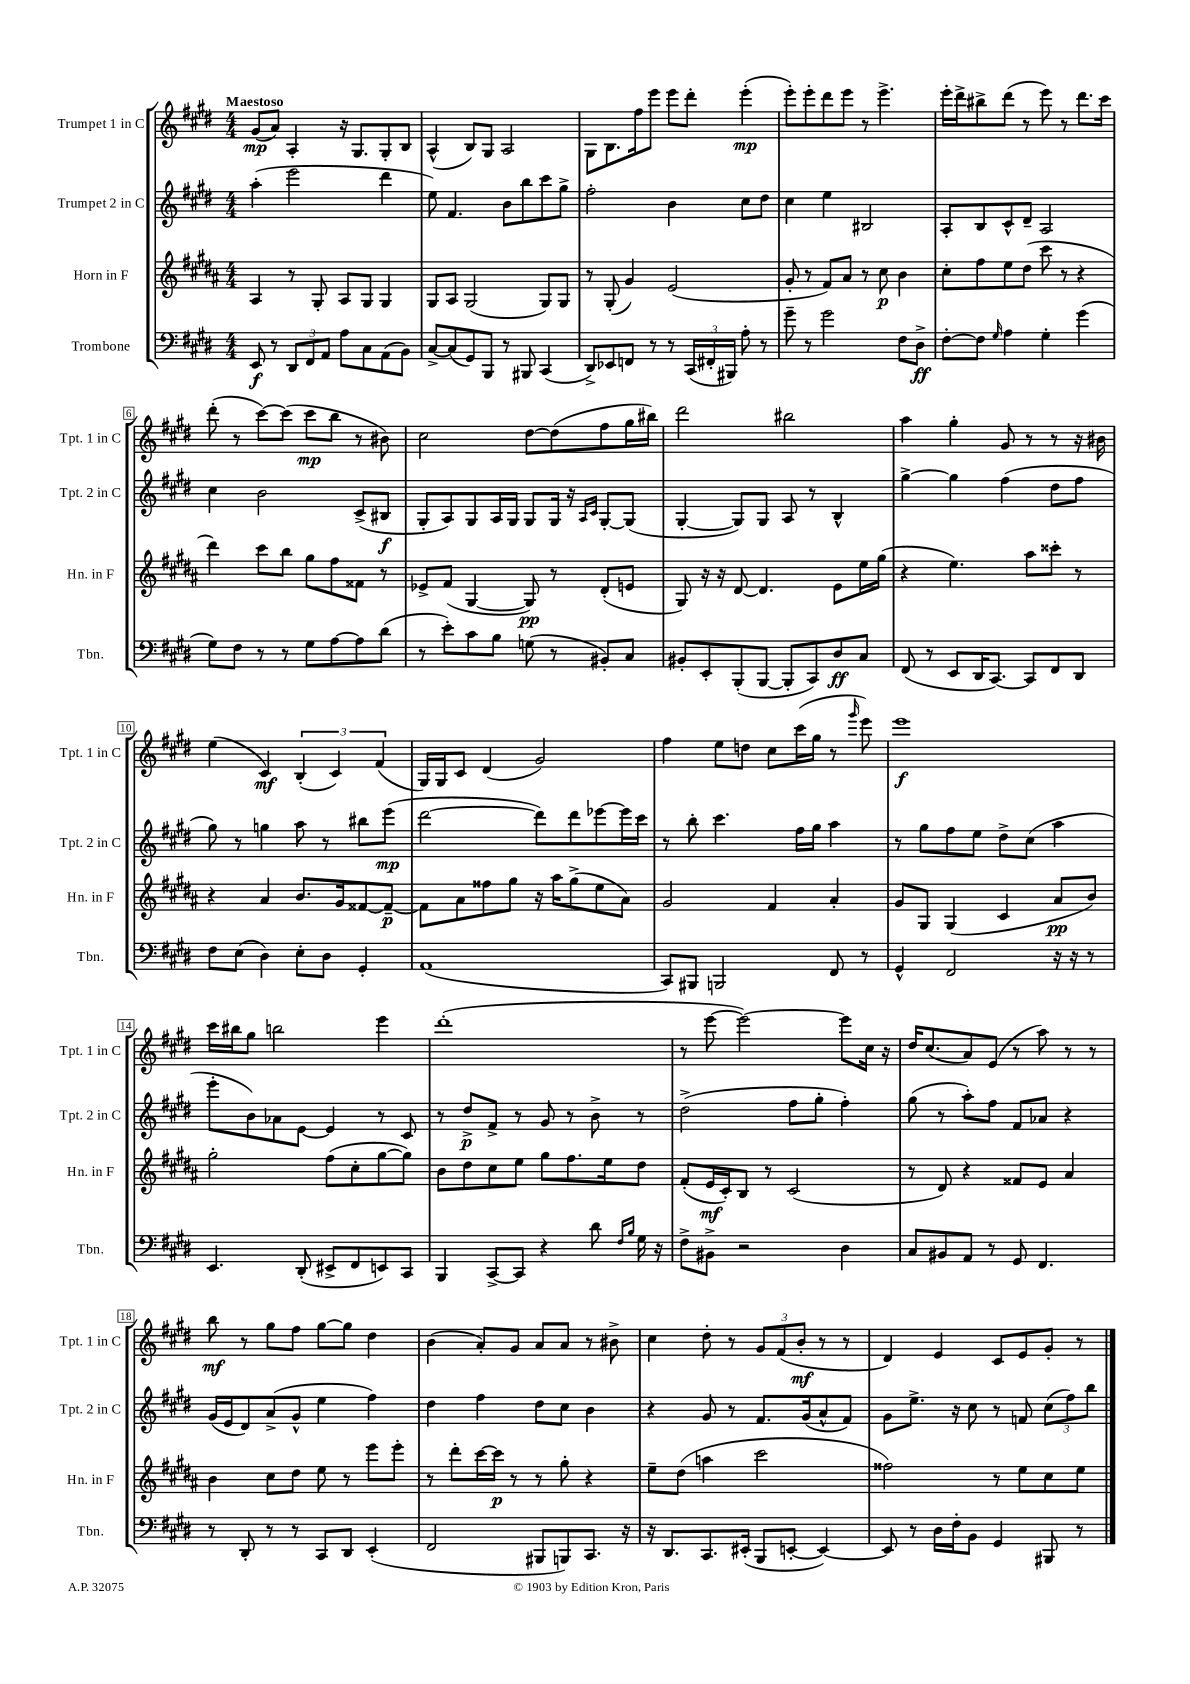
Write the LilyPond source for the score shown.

<<
\new StaffGroup <<
\new Staff = "s0" \with { instrumentName = "Trumpet 1 in C" shortInstrumentName = "Tpt. 1 in C" } {
    \clef treble \key e \major \numericTimeSignature \time 4/4 \tempo "Maestoso"
    \autoBeamOff gis'8[\mp( a'8]) a4-. r16 gis8.[ gis8-. b8] |
    a4-^( b8[) gis8] a2 |
    gis8[ b8. fis''16 e'''8] e'''8[ dis'''8]-. e'''4-.\mp( |
    e'''8[-.) e'''8-. dis'''8 e'''8] r8 e'''4.-> |
    e'''16[-. dis'''16-> bis''8-> dis'''8]( r8 e'''8) r8 dis'''8.[ cis'''16] |
    dis'''8-.( r8 cis'''8[~) cis'''8]( cis'''8[\mp b''8] r8 bis'8) |
    cis''2 dis''8[~ dis''8( fis''8 gis''16 bis''16]) |
    dis'''2 bis''2 |
    a''4 gis''4-. gis'8 r8 r8 r16 bis'16 |
    e''4( cis'4\mf) \tuplet 3/2 { b4-.( cis'4) fis'4( } |
    gis16[) gis16 cis'8] dis'4( gis'2) |
    fis''4 e''8[ d''8] cis''8[ cis'''16( gis''16] r8 \grace { gis'''16 } e'''8) |
    e'''1\f |
    cis'''16[ bis''16 gis''8] b''2 e'''4 |
    dis'''1-.( |
    r8 e'''8~ e'''2~) e'''8[ cis''16] r16 |
    dis''16[ cis''8.( a'8) e'8]( r8 a''8) r8 r8 |
    b''8\mf r8 gis''8[ fis''8] gis''8[~ gis''8] dis''4 |
    b'4( a'8[-.) gis'8] a'8[ a'8] r8 bis'8-> |
    cis''4 dis''8-. r8 \tuplet 3/2 { gis'8[ fis'8( b'8]-.\mf } r8 r8 |
    dis'4) e'4 cis'8[ e'8 gis'8]-. r8 \bar "|." |
}
\new Staff = "s1" \with { instrumentName = "Trumpet 2 in C" shortInstrumentName = "Tpt. 2 in C" } {
    \clef treble \key e \major \numericTimeSignature \time 4/4
    \autoBeamOff a''4-.( e'''2 dis'''4 |
    e''8) fis'4. b'8[ b''8 cis'''8 gis''8]-> |
    fis''2-. b'4 cis''8[ dis''8] |
    cis''4 e''4 bis2 |
    a8[-. b8 cis'8-^ dis'8]-- a2 |
    cis''4 b'2 cis'8[->( bis8]\f |
    gis8[-. a8) gis8 a16 gis16] gis8[ gis16] r16 \grace { a16[ cis'16] } gis8[~-. gis8]( |
    gis4~-. gis8[) gis8] a8 r8 b4-^ |
    gis''4~-> gis''4 fis''4( dis''8[ fis''8] |
    gis''8) r8 g''4 a''8 r8 bis''8[ e'''8]\mp( |
    dis'''2~ dis'''8[) dis'''8 ees'''8~ ees'''16 cis'''16] |
    r8 b''8-. cis'''4. fis''16[ gis''16] a''4 |
    r8 gis''8[ fis''8 e''8] dis''8[-> cis''8]( a''4 |
    e'''8[-. b'8) aes'8 e'8]~ e'4 r8 cis'8 |
    r8 dis''8[->\p fis'8]-> r8 gis'8 r8 b'8-> r8 |
    dis''2->( fis''8[ gis''8]-. fis''4-.) |
    gis''8( r8 a''8[-.) fis''8] fis'8[ aes'8] r4 |
    gis'16[( e'16 dis'8) a'8->( gis'8]-^ e''4 fis''4) |
    dis''4 fis''4 dis''8[ cis''8] b'4 |
    r4 gis'8 r8 fis'8.[ gis'16( a'8-^ fis'8]) |
    gis'8[ e''8.]-> r16 cis''8 r8 f'8 \tuplet 3/2 { cis''8[( fis''8) b''8] } \bar "|." |
}
\new Staff = "s2" \with { instrumentName = "Horn in F" shortInstrumentName = "Hn. in F" } {
    \clef treble \key b \major \numericTimeSignature \time 4/4
    \autoBeamOff ais4 r8 gis8-. ais8[ gis8] gis4 |
    gis8[ ais8] gis2( gis8[) gis8] |
    r8 gis8-.( gis'4) e'2( |
    gis'8-. r8 fis'8[) ais'8] r8 cis''8\p b'4 |
    cis''8[-. fis''8 e''8 dis''8]( cis'''8 r8 r4 |
    dis'''4) cis'''8[ b''8] gis''8[ fis''8 fisis'8] r8 |
    ees'8[-> fis'8]( gis4~ gis8\pp) r8 dis'8[-.( e'8] |
    gis8) r16 r16 dis'8~ dis'4. e'8[ e''16 gis''16]( |
    r4 e''4.) ais''8[ cisis'''8]-. r8 |
    r4 ais'4 b'8.[ gis'16 fisis'8~ fisis'8]~--\p |
    fisis'8[ ais'8 fisis''8 gis''8] r16 ais''16[ gis''8->( e''8 ais'8]) |
    gis'2 fis'4 ais'4-. |
    gis'8[ gis8] gis4( cis'4 ais'8[\pp b'8]) |
    gis''2-. fis''8[( cis''8-. gis''8~ gis''8]) |
    b'8[ dis''8 cis''8 e''8] gis''8[ fis''8. e''16 dis''8] |
    fis'8[-.( e'16\mf cis'16-.) b8] r8 cis'2( |
    r8 dis'8) r4 fisis'8[ e'8] ais'4 |
    b'4 cis''8[ dis''8] e''8 r8 e'''8[ e'''8]-. |
    r8 dis'''8[-. cis'''16~ cis'''16]\p r8 r8 gis''8-. r4 |
    e''8[-- dis''8]( a''4 cis'''2 |
    fisis''2) r8 e''8[ cis''8 e''8] \bar "|." |
}
\new Staff = "s3" \with { instrumentName = "Trombone" shortInstrumentName = "Tbn." } {
    \clef bass \key e \major \numericTimeSignature \time 4/4
    \autoBeamOff e,8\f r8 \tuplet 3/2 { dis,8[ fis,8 a,8] } a8[ cis8 a,8( b,8]) |
    cis8[~-> cis8( gis,8) b,,8] r8 bis,,8 cis,4( |
    dis,8[->) ees,8 f,8] r8 r8 \tuplet 3/2 { cis,16[( fis,16-. bis,,16]) } a8-. r8 |
    gis'8-- r8 gis'2 fis8[ dis8]->\ff |
    fis8[~-. fis8] \grace { gis16 } a4 gis4-. gis'4( |
    gis8[) fis8] r8 r8 gis8[ a8~ a8 dis'8]( |
    r8 e'8[-.) cis'8 b8] g8( r8 bis,8[-.) cis8] |
    bis,8[-. e,8-. b,,8-.( b,,8]~ b,,8[-. cis,8) dis8\ff cis8] |
    fis,8( r8 e,8[ dis,16 cis,8.]~) cis,8[ fis,8 dis,8] |
    fis8[ e8]( dis4) e8[-. dis8] gis,4-. |
    a,1( |
    cis,8[) bis,,8] b,,2 fis,8 r8 |
    gis,4-^ fis,2 r16 r16 r8 |
    e,4. dis,8-.( eis,8[-> fis,8 e,8) cis,8] |
    b,,4 cis,8[~-> cis,8] r4 dis'8 \grace { fis16[ b16] } gis16 r16 |
    fis8[-> bis,8]-> r2 dis4 |
    cis8[ bis,8 a,8] r8 gis,8 fis,4. |
    r8 dis,8-. r8 r8 cis,8[ dis,8] e,4-.( |
    fis,2 bis,,8[ b,,8) cis,8.] r16 |
    r16 dis,8.[ cis,8. eis,16]-.( b,,8[ e,8]~-. e,4~) |
    e,8 r8 dis16[ fis16-. b,8] gis,4 bis,,8 r8 \bar "|." |
}
>>
>>
\layout { \context { \Score \override BarNumber.stencil = #(make-stencil-boxer 0.1 0.3 ly:text-interface::print) } }
